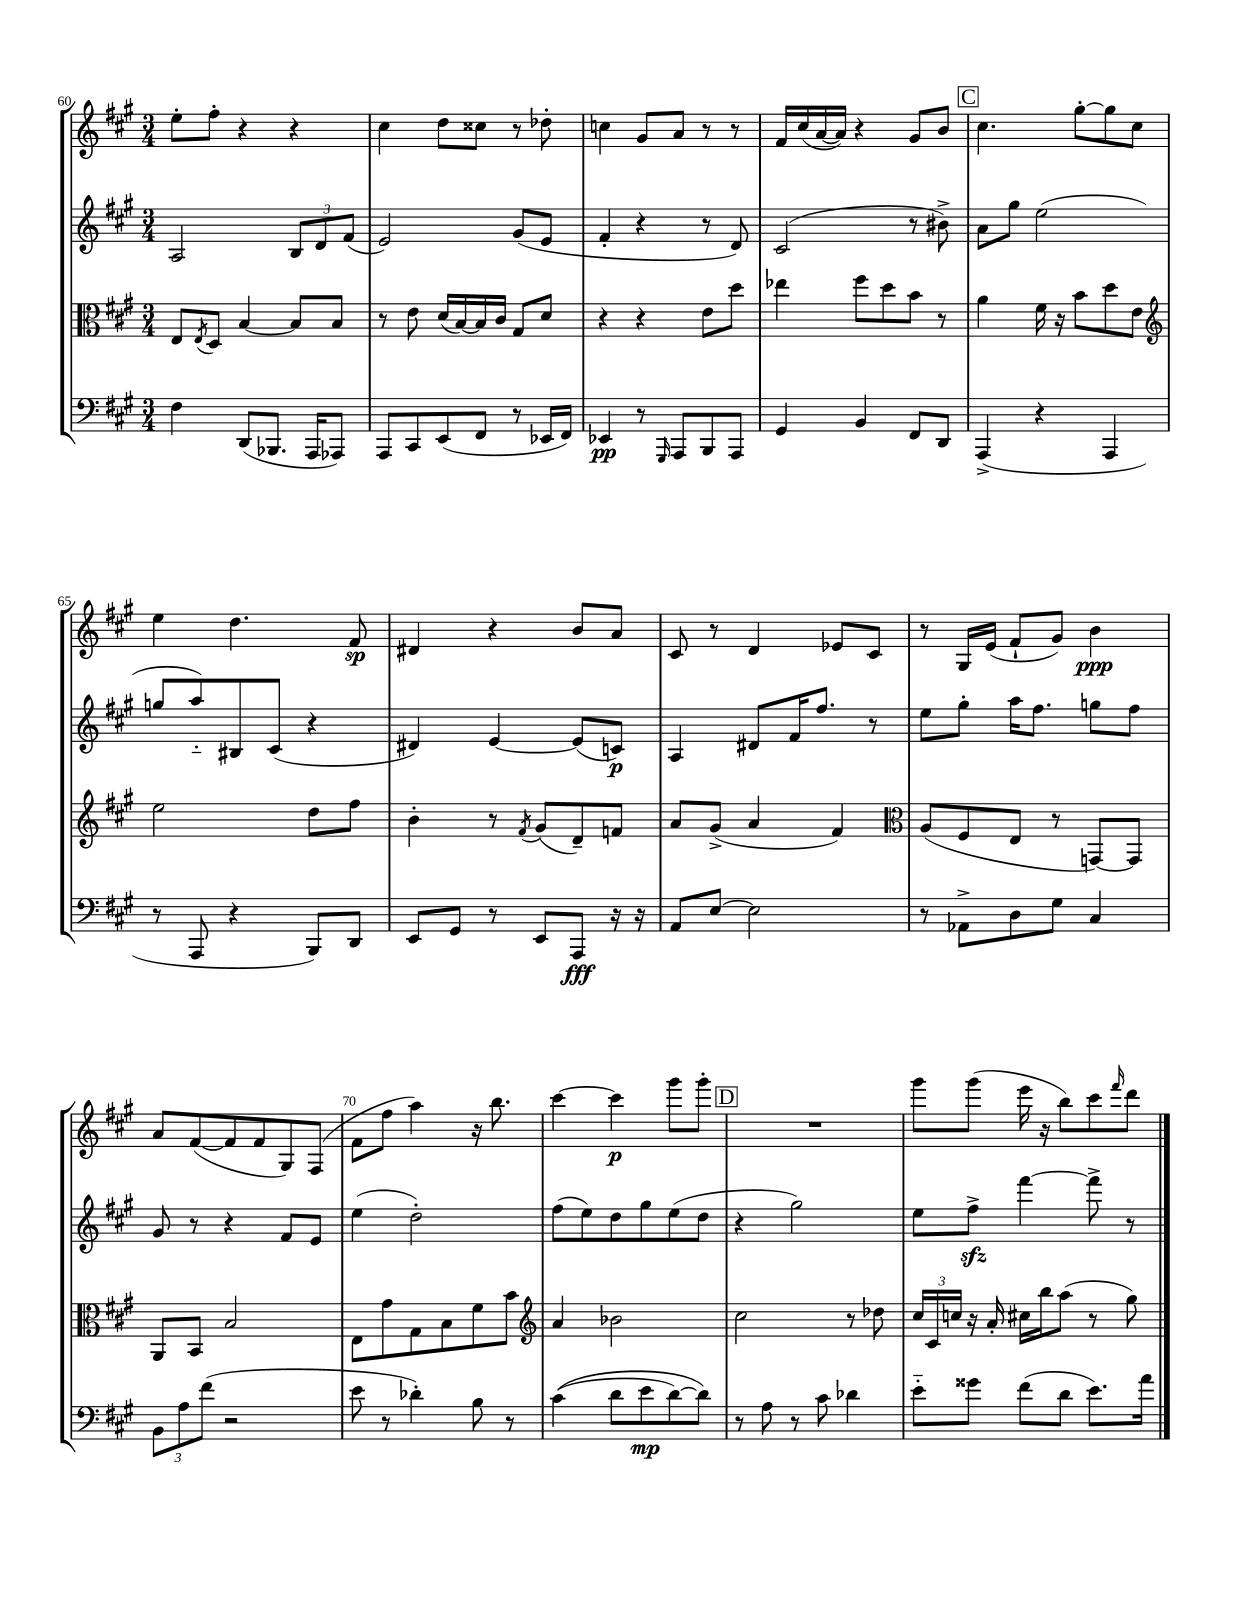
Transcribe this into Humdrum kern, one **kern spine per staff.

**kern	**kern	**kern	**kern
*staff4	*staff3	*staff2	*staff1
*clefF4	*clefC3	*clefG2	*clefG2
*k[f#c#g#]	*k[f#c#g#]	*k[f#c#g#]	*k[f#c#g#]
*M3/4	*M3/4	*M3/4	*M3/4
4F#\	8E/L	2A/	8ee'\L
.	8qE/	.	.
.	8D/J	.	8ff#'\J
(8DD/L	[4B/	.	4r
8.BBB-/J	.	.	.
.	8B/]L	12B/L	4r
16AAA/LK	.	.	.
.	.	12d/	.
8AAA-/J)	8B/J	.	.
.	.	(12f#/J	.
=	=	=	=
8AAA/L	8r	2e/)	4cc#\
8CC#/	8e\	.	.
(8EE/	(16d/LL	.	8dd\L
.	[16B/)	.	.
8FF#/J	16B/]	.	8cc##\J
.	16c#/JJ	.	.
8r	8G#/L	(8g#/L	8r
16EE-/LL	8d/J	8e/J	8dd-'\
16FF#/JJ)	.	.	.
=	=	=	=
4EE-/	4r	4f#'/	4cc\
8r	4r	4r	8g#/L
16qqGGG#/	.	.	.
8AAA/L	.	.	8a/J
8BBB/	8e\L	8r	8r
8AAA/J	8dd\J	8d/)	8r
=	=	=	=
4GG#/	4ee-\	(2c#/	16f#/LL
.	.	.	(16cc#/
.	.	.	[16a/
.	.	.	16a/]JJ)
4BB/	8ff#\L	.	4r
.	8dd\	.	.
8FF#/L	8b\J	8r	8g#/L
8DD/J	8r	8b#^\)	8b/J
=	=	=	=
(4AAA^/	4a\	8a\L	4.cc#\
.	.	8gg#\J	.
4r	16f#\	(2ee\	.
.	16r	.	.
.	8b\L	.	[8gg#'\L
4AAA/	8dd\	.	8gg#\]
.	8e\J	.	8cc#\J
=	=	=	=
*	*clefG2	*	*
8r	2ee\	8gg/L	4ee\
8AAA/	.	8aa'~/)	.
4r	.	8B#/	4.dd\
.	.	(8c#/J	.
8BBB/L)	8dd\L	4r	.
8DD/J	8ff#\J	.	8f#/
=	=	=	=
8EE/L	4b'\	4d#/)	4d#/
8GG#/J	.	.	.
8r	8r	[4e/	4r
.	8qf#/	.	.
8EE/L	(8g#/L	.	.
8AAA/J	8d~/)	(8e/]L	8b/L
16r	8f/J	8c/J)	8a/J
16r	.	.	.
=	=	=	=
8AA/L	8a/L	4A/	8c#/
[8E/J	(8g#^/J	.	8r
2E\]	4a/	8d#/L	4d/
.	.	16f#/K	.
.	.	8.ff#/J	.
.	4f#/)	.	8e-/L
.	.	8r	8c#/J
=	=	=	=
*	*clefC3	*	*
8r	(8A/L	8ee\L	8r
8AA-^\L	8F#/	8gg#'\J	16G#/LL
.	.	.	(16e/JJ
8D\	8E/J	16aa\LK	8f#`/L
.	.	8.ff#\J	.
8G#\J	8r	.	8g#/J)
4C#/	[8GG/L)	8gg\L	4b\
.	8GG/]J	8ff#\J	.
=	=	=	=
12BB\L	8AA/L	8g#/	8a/L
12A\	.	.	.
.	8BB/J	8r	([8f#/
(12f#\J	.	.	.
2r	2B/	4r	8f#/]
.	.	.	8f#/
.	.	8f#/L	8G#/)
.	.	8e/J	(8F#/J
=	=	=	=
8e\	8E\L	(4ee\	8f#\L
8r	8g#\	.	8ff#\J
4d-'\)	8G#\	2dd'\)	4aa\)
.	8B\	.	.
8B\	8f#\	.	16r
.	.	.	8.bb\
8r	8b\J	.	.
=	=	=	=
*	*clefG2	*	*
&((4c#\	4a/	(8ff#\L	[4ccc#\
.	.	8ee\)	.
8d\L	2b-\	8dd\	4ccc#\]
8e\	.	8gg#\	.
[8d\)	.	(8ee\	8ggg#\L
8d\]J&)	.	8dd\J	8ggg#'\J
=	=	=	=
8r	2cc#\	4r	2.r
8A\	.	.	.
8r	.	2gg#\)	.
8c#\	.	.	.
4d-\	8r	.	.
.	8dd-\	.	.
=	=	=	=
8e'~\L	24cc#/LL	8ee\L	8ggg#\L
.	24c#/	.	.
.	24cc/JJ	.	.
8g##\J	16r	8ff#^\J	(8ggg#\J
.	16a'/	.	.
(8f#\L	16cc#\LL	[4fff#\	16eee\
.	16bb\J	.	16r
8d\J	(8aa\J	.	8bb\L)
8.e\L)	8r	8fff#^\]	8ccc#\
.	.	.	16qqfff#/
.	8gg#\)	8r	8ddd\J
16a\Jk	.	.	.
==	==	==	==
*-	*-	*-	*-
